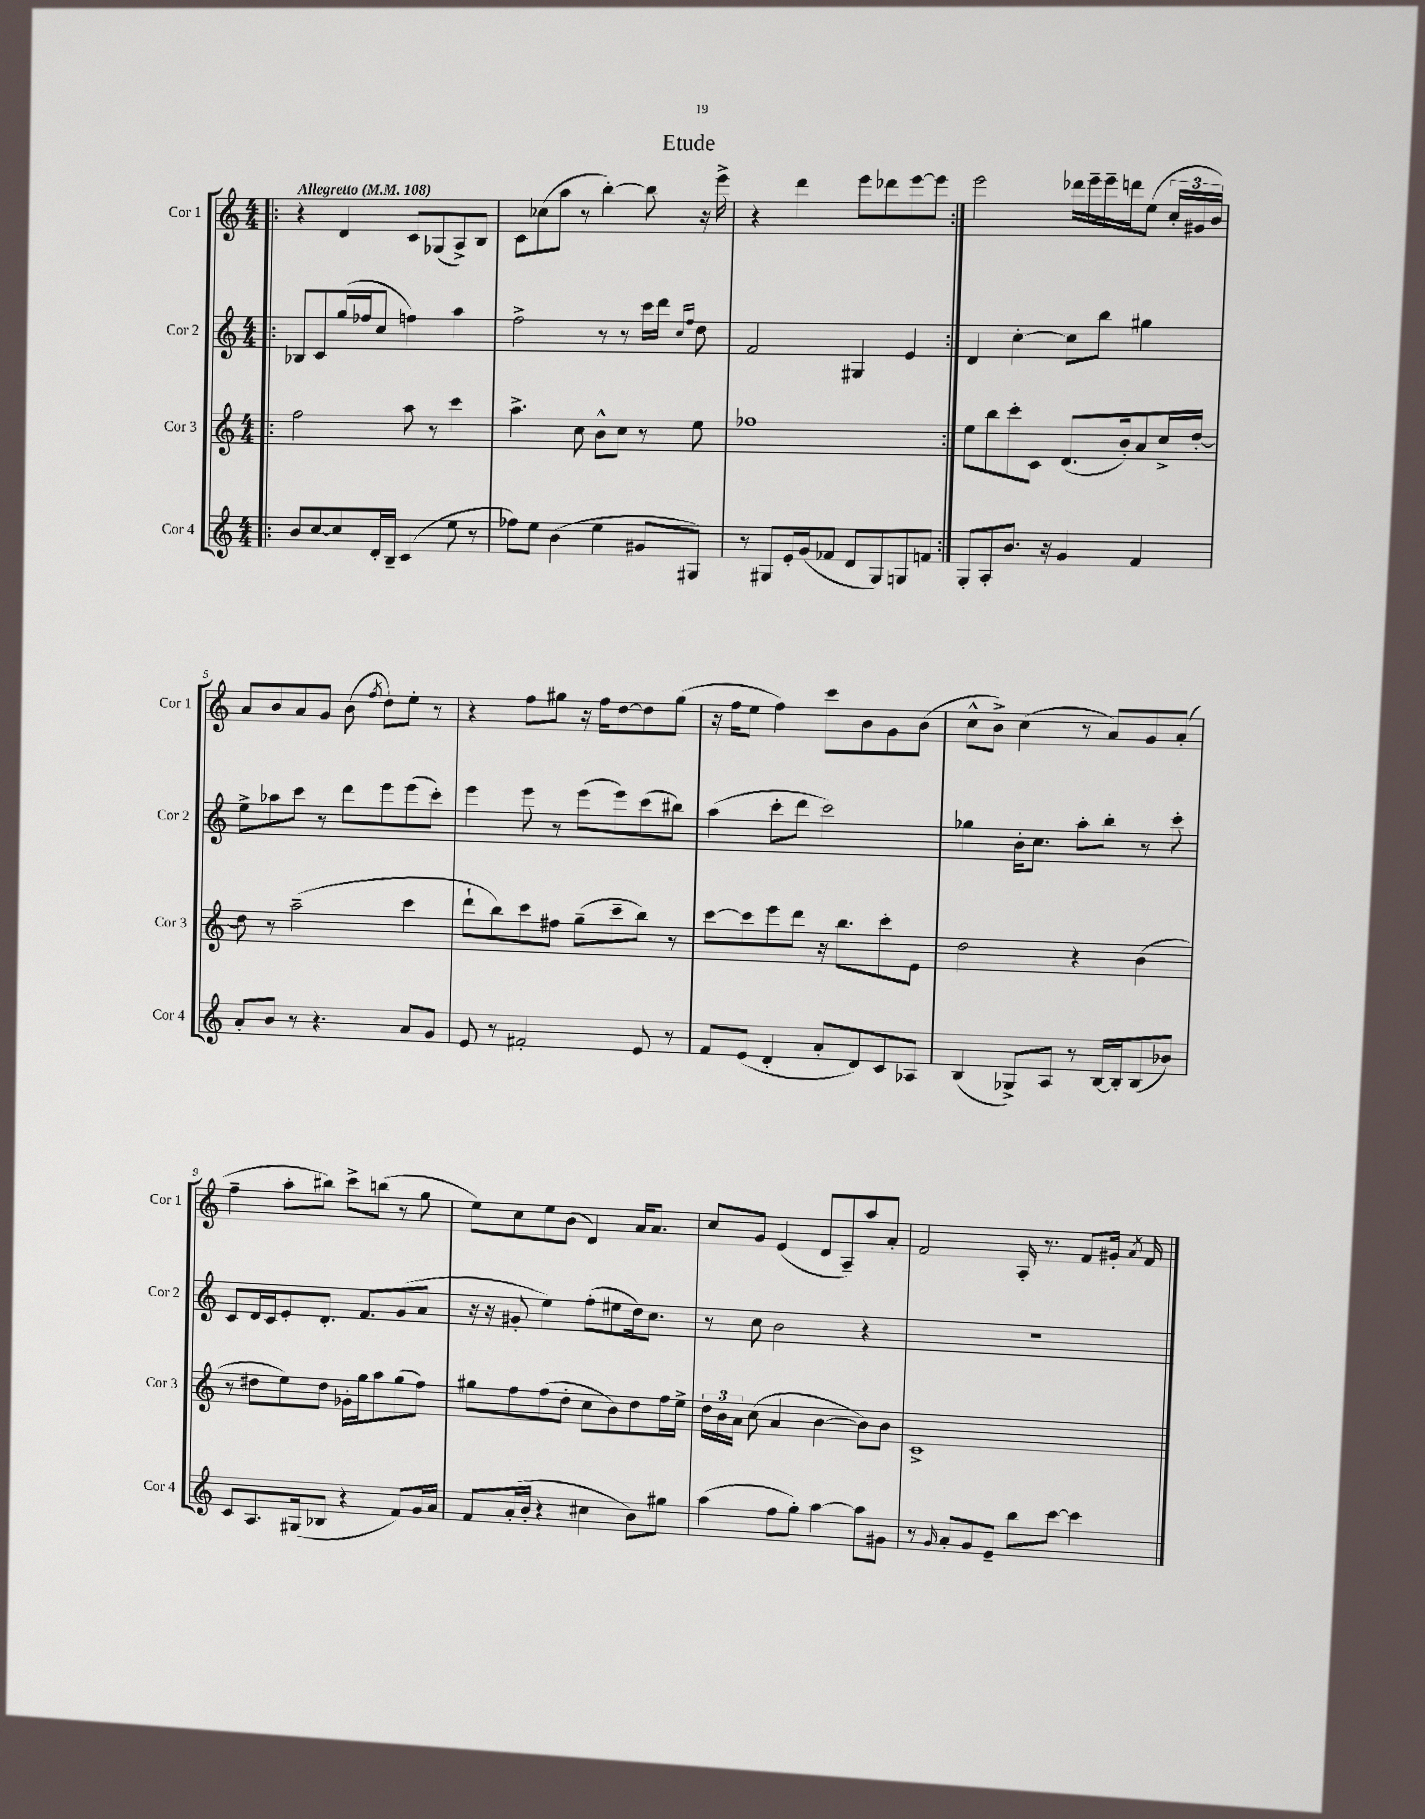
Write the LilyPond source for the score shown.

\header { title = "Etude" }
<<
\new StaffGroup <<
\new Staff = "s0" \with { instrumentName = "Cor 1" shortInstrumentName = "Cor 1" } {
    \clef treble \key c \major \numericTimeSignature \time 4/4 \tempo "Allegretto" 4 = 108
    \autoBeamOff \repeat volta 2 { \bar ".|:" r4 d'4 c'8[ ges8( a8->) b8] |
    c'8[ ces''8( a''8] r8 b''4~-.) b''8 r16 e'''16-> |
    r4 d'''4 e'''8[ des'''8 e'''8~ e'''8] | }
    e'''2 des'''16[ e'''16-- e'''16-- d'''16 e''8]( \tuplet 3/2 { c''16[-. gis'16 b'16]) } |
    a'8[ b'8 a'8 g'8] b'8( \acciaccatura { f''8 } d''8[) e''8]-. r8 |
    r4 f''8[ gis''8] r16 f''16[ d''8~ d''8 gis''8]( |
    r16 f''16[ e''8] f''4) c'''8[ b'8 g'8 b'8]( |
    c''8[-^ b'8]->) c''4( r8 a'8[) g'8 a'8]-.( |
    f''4-- a''8[-. bis''8]) c'''8[-> b''8]( r8 g''8 |
    e''8[) c''8 e''8 b'8]( d'4) a'16[ a'8.] |
    c''8[ g'8] e'4( d'8[ a8--) a''8 a'8]-. |
    f'2 a16-. r8. f'8[ gis'16]-. \acciaccatura { a'8 } f'16 \bar "|." |
}
\new Staff = "s1" \with { instrumentName = "Cor 2" shortInstrumentName = "Cor 2" } {
    \clef treble \key c \major \numericTimeSignature \time 4/4
    \autoBeamOff \repeat volta 2 { \bar ".|:" bes8[ c'8 g''16( fes''16 c''8] f''4) a''4 |
    f''2-> r8 r8 c'''16[ d'''16] \grace { c''16[ f''16] } d''8 |
    f'2 gis4 e'4 | }
    d'4 c''4~-. c''8[ b''8] gis''4 |
    e''8[-> aes''8 c'''8] r8 d'''8[ e'''8 e'''8( c'''8]-.) |
    e'''4 e'''8 r8 e'''8[( e'''8) c'''8( bis''8]) |
    a''4( c'''8[-. d'''8] c'''2) |
    ges''4 b'16[-. c''8.] a''8[-. b''8]-. r8 c'''8-. |
    c'8[ d'16 c'16 e'8-. d'8.]-. f'8.[ g'8( a'8] |
    r16 r16 gis'8-. e''4) f''8[-.( eis''8 d''16) c''8.] |
    r8 c''8 b'2 r4 |
    R1 \bar "|." |
}
\new Staff = "s2" \with { instrumentName = "Cor 3" shortInstrumentName = "Cor 3" } {
    \clef treble \key c \major \numericTimeSignature \time 4/4
    \autoBeamOff \repeat volta 2 { \bar ".|:" f''2 a''8 r8 c'''4 |
    a''4.-> c''8 b'8[-^ c''8] r8 e''8 |
    fes''1 | }
    e''8[ b''8 c'''8-. c'8] d'8.[( b'16-.) a'8 c''16-> d''16]~-. |
    d''8 r8 a''2--( c'''4 |
    d'''8[-! b''8) c'''8 fis''8] g''8[--( c'''8-- b''8]) r8 |
    c'''8[~ c'''8 e'''8 d'''8] r16 b''8.[ c'''8-. e'8] |
    d''2 r4 b'4( |
    r8 dis''8[ e''8) dis''8] ges'16[-. g''16 a''8 g''8( f''8]) |
    gis''8[ f''8 f''8( d''8]-. c''8[ b'8) d''8 f''16 e''16]-> |
    \tuplet 3/2 { d''16[ b'16 a'16] } c''8( a'4 b'4~ b'8[) b'8] |
    c'1-> \bar "|." |
}
\new Staff = "s3" \with { instrumentName = "Cor 4" shortInstrumentName = "Cor 4" } {
    \clef treble \key c \major \numericTimeSignature \time 4/4
    \autoBeamOff \repeat volta 2 { \bar ".|:" b'8[ c''8~ c''8 d'16-. b16]-- c'4( e''8 r8 |
    fes''8[) e''8] b'4( e''4 gis'8[ gis8]) |
    r8 gis8[ e'16-. g'16( fes'8] d'8[ gis8) g8 f'8] | }
    g8[-. a8-. b'8.] r16 g'4 f'4 |
    a'8[-. b'8] r8 r4. a'8[ g'8] |
    e'8 r8 fis'2-. e'8 r8 |
    f'8[ e'8]( d'4-. a'8[-. d'8) c'8 aes8] |
    b4( ges8[->) a8] r8 b16[~ b16-. b8( bes'8]) |
    c'8[ a8. gis16( bes8] r4 f'8[) g'16 a'16] |
    f'8[ a'16-.( b'16]-. r4 cis''4 b'8[) gis''8] |
    a''4( f''8[ g''8]-.) a''4~ a''8[ gis'8] |
    r8 \grace { g'16 } a'8[-. g'8 e'8]-- b''8[ c'''8]~ c'''4 \bar "|." |
}
>>
>>
